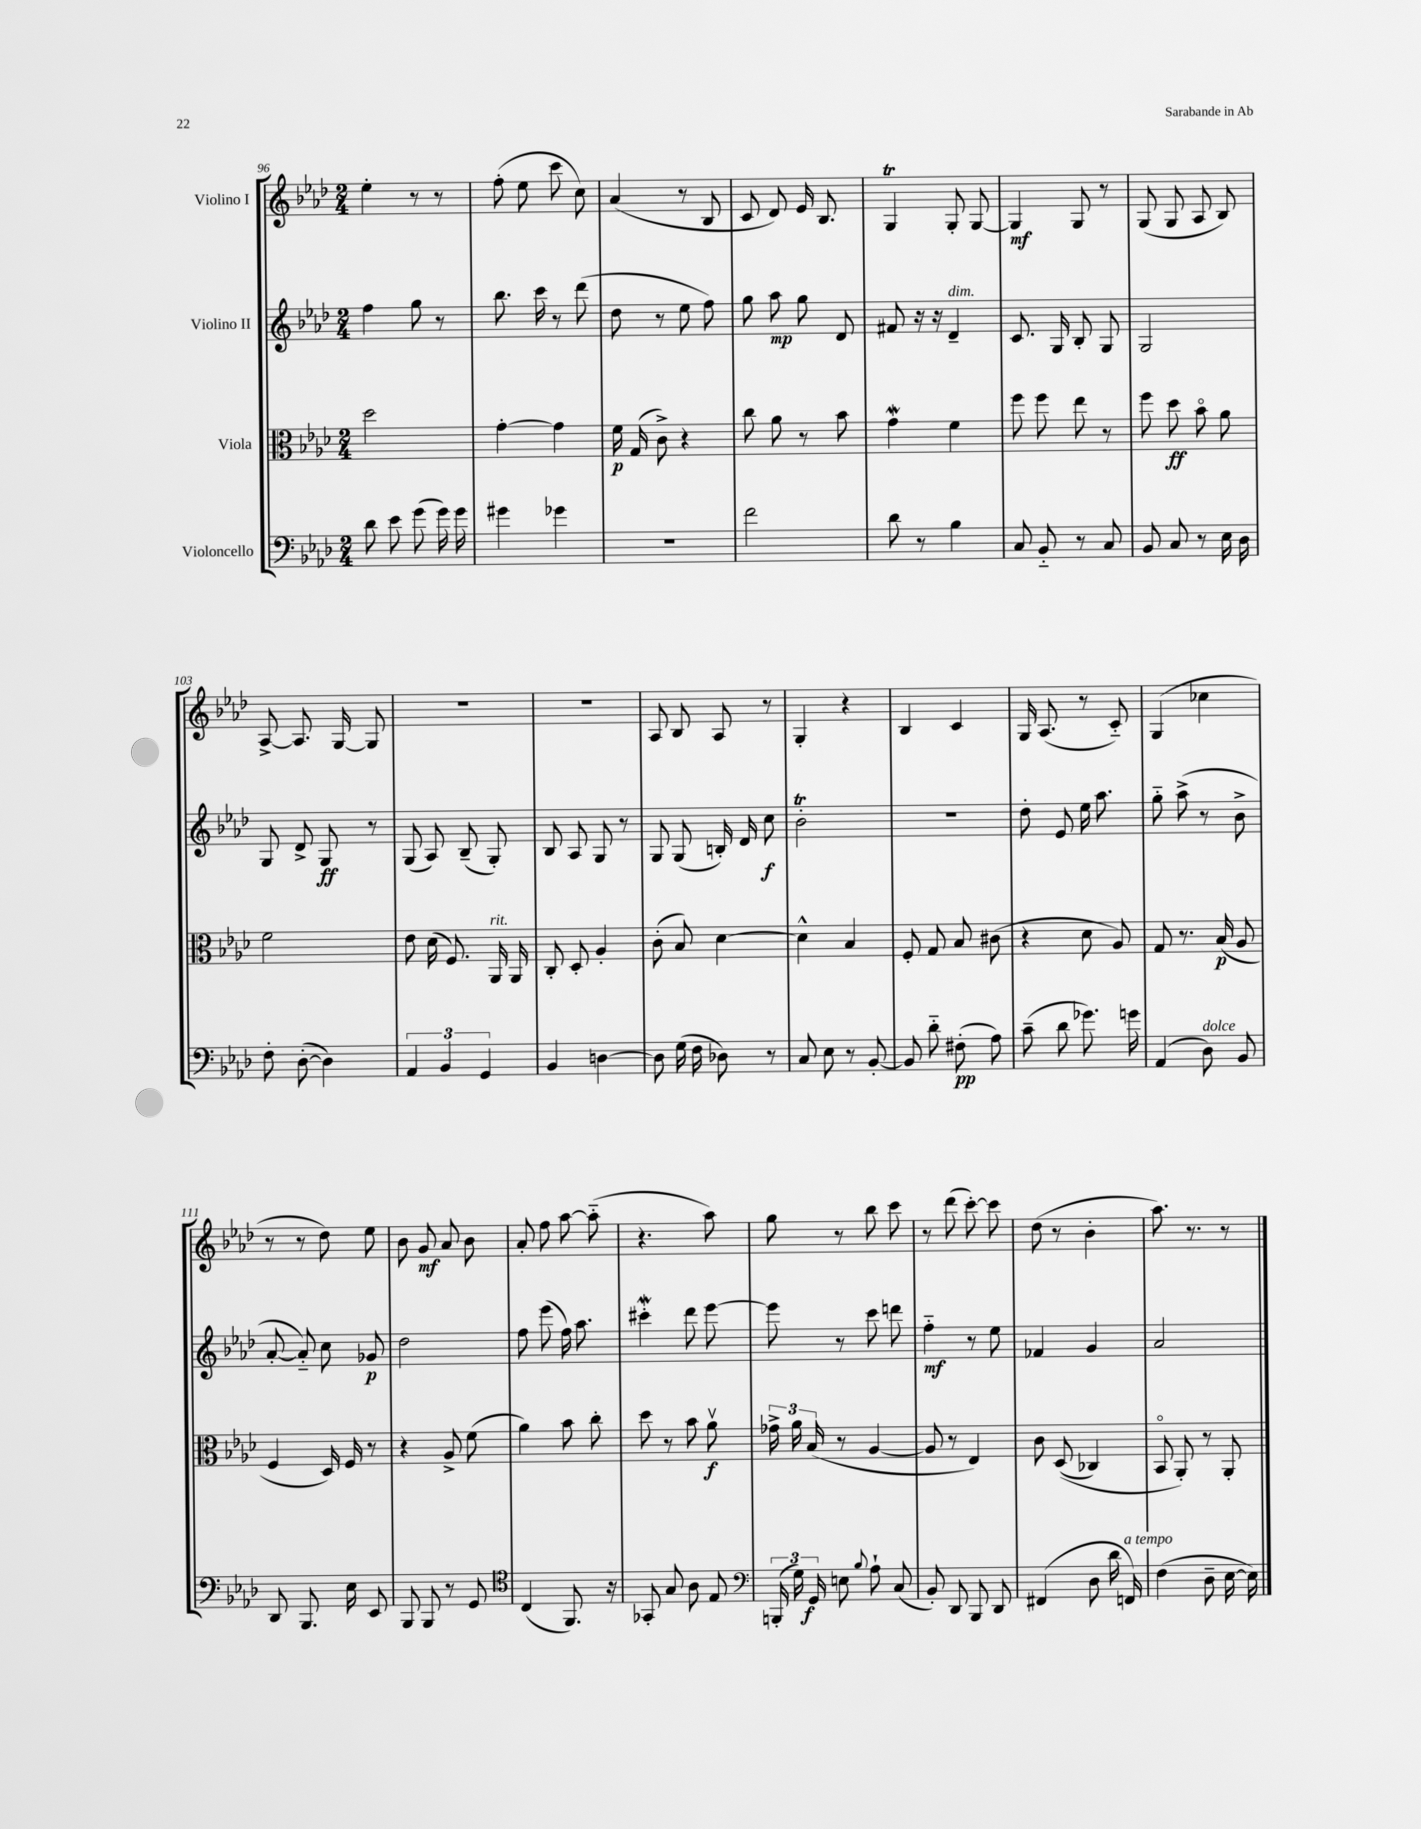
<<
\new StaffGroup <<
\new Staff = "s0" \with { instrumentName = "Violino I" } {
    \clef treble \key aes \major \numericTimeSignature \time 2/4
    \autoBeamOff ees''4-. r8 r8 |
    f''8-.( ees''8 c'''8 c''8) |
    aes'4( r8 bes8 |
    c'8 des'8) ees'16 bes8. |
    g4\trill g8-. g8~ |
    g4\mf g8 r8 |
    g8( g8 aes8 bes8) |
    aes8~-> aes8. g16~ g8 |
    r2 |
    r2 |
    aes8 bes8 aes8 r8 |
    g4-. r4 |
    bes4 c'4 |
    g16 aes8.( r8 c'8-_) |
    g4( ces''4 |
    r8 r8 des''8) ees''8 |
    bes'8 g'8\mf aes'8 bes'8 |
    aes'8-. f''8 aes''8~ aes''8-_( |
    r4. aes''8) |
    g''8 r8 bes''8 c'''8 |
    r8 des'''8( c'''8~-.) c'''8 |
    des''8( r8 bes'4-. |
    aes''8.) r8. r8 \bar "|." |
}
\new Staff = "s1" \with { instrumentName = "Violino II" } {
    \clef treble \key aes \major \numericTimeSignature \time 2/4
    \autoBeamOff f''4 g''8 r8 |
    bes''8. c'''16 r8 des'''8( |
    des''8 r8 ees''8 f''8) |
    g''8 aes''8\mp g''8 des'8 |
    fis'8 r16 r16 des'4--^\markup { \italic "dim." } |
    c'8. g16 bes8-. g8 |
    g2 |
    g8 des'8-> g8\ff r8 |
    g8( aes8) bes8--( g8-.) |
    bes8 aes8 g8 r8 |
    g8 g8( b16-.) des'16 c''8\f |
    bes'2-.\trill |
    r2 |
    des''8-. ees'8 ees''16 aes''8. |
    g''8-_ aes''8->( r8 bes'8-> |
    aes'8~-. aes'8-_) c''8 ges'8\p |
    des''2 |
    f''8 ees'''8( f''16) aes''8. |
    cis'''4-.\mordent des'''8 ees'''8~ |
    ees'''8 r8 c'''8 d'''8 |
    f''4-_\mf r8 ees''8 |
    fes'4 g'4 |
    aes'2 \bar "|." |
}
\new Staff = "s2" \with { instrumentName = "Viola" } {
    \clef alto \key aes \major \numericTimeSignature \time 2/4
    \autoBeamOff des''2 |
    g'4~-. g'4 |
    f'16\p g16( c'8->) r4 |
    c''8 aes'8 r8 bes'8 |
    g'4\mordent f'4 |
    f''8 f''8 ees''8 r8 |
    f''8 des''8\ff bes'8\flageolet aes'8 |
    f'2 |
    ees'8 des'16( f8.) aes,16^\markup { \italic "rit." } aes,16 |
    c8-. des8-. aes4-. |
    c'8-.( bes8) des'4~ |
    des'4-^ bes4 |
    f8-. g8 bes8 cis'8( |
    r4 des'8 aes8) |
    g8 r8. bes16\p( aes8 |
    f4 des16) f16 r8 |
    r4 aes8-> f'8( |
    aes'4) bes'8 c''8-. |
    des''8 r8 bes'8 aes'8\upbow\f |
    \tuplet 3/2 { ges'16-> aes'16 bes16( } r8 aes4~ |
    aes8 r8 ees4) |
    c'8 des8(\( ces4) |
    bes,8\flageolet aes,8-.\) r8 aes,8-. \bar "|." |
}
\new Staff = "s3" \with { instrumentName = "Violoncello" } {
    \clef bass \key aes \major \numericTimeSignature \time 2/4
    \autoBeamOff des'8 ees'8 g'8( g'16) g'16 |
    gis'4 ges'4 |
    R2 |
    f'2 |
    des'8 r8 bes4 |
    c8 bes,8-_ r8 c8 |
    bes,8 c8 r8 ees16 des16 |
    f8-. des8~-.( des4) |
    \tuplet 3/2 { aes,4 bes,4 g,4 } |
    bes,4 d4~ |
    d8 g16( f16 des8) r8 |
    c8 ees8 r8 bes,8~-. |
    bes,8 des'8-_ fis8-.\pp( aes8) |
    c'8--( des'8 ges'8.) g'16 |
    aes,4( des8^\markup { \italic "dolce" }) bes,8 |
    des,8 bes,,8. ees16 ees,8 |
    bes,,8 bes,,8 r8 g,8 |
    \clef tenor c4( f,8.) r16 |
    ges,8-. g8 aes8 ees8 |
    \clef bass \tuplet 3/2 { b,,16-.( g16) g,16\f } e8 \appoggiatura { bes8 } aes8-! c8( |
    bes,8-.) des,8 bes,,8 des,8 |
    fis,4( des8 des'16 f,16^\markup { \italic "a tempo" }) |
    f4( des8-- ees16~ ees16) \bar "|." |
}
>>
>>
\layout { \context { \Score currentBarNumber = #96 } }
